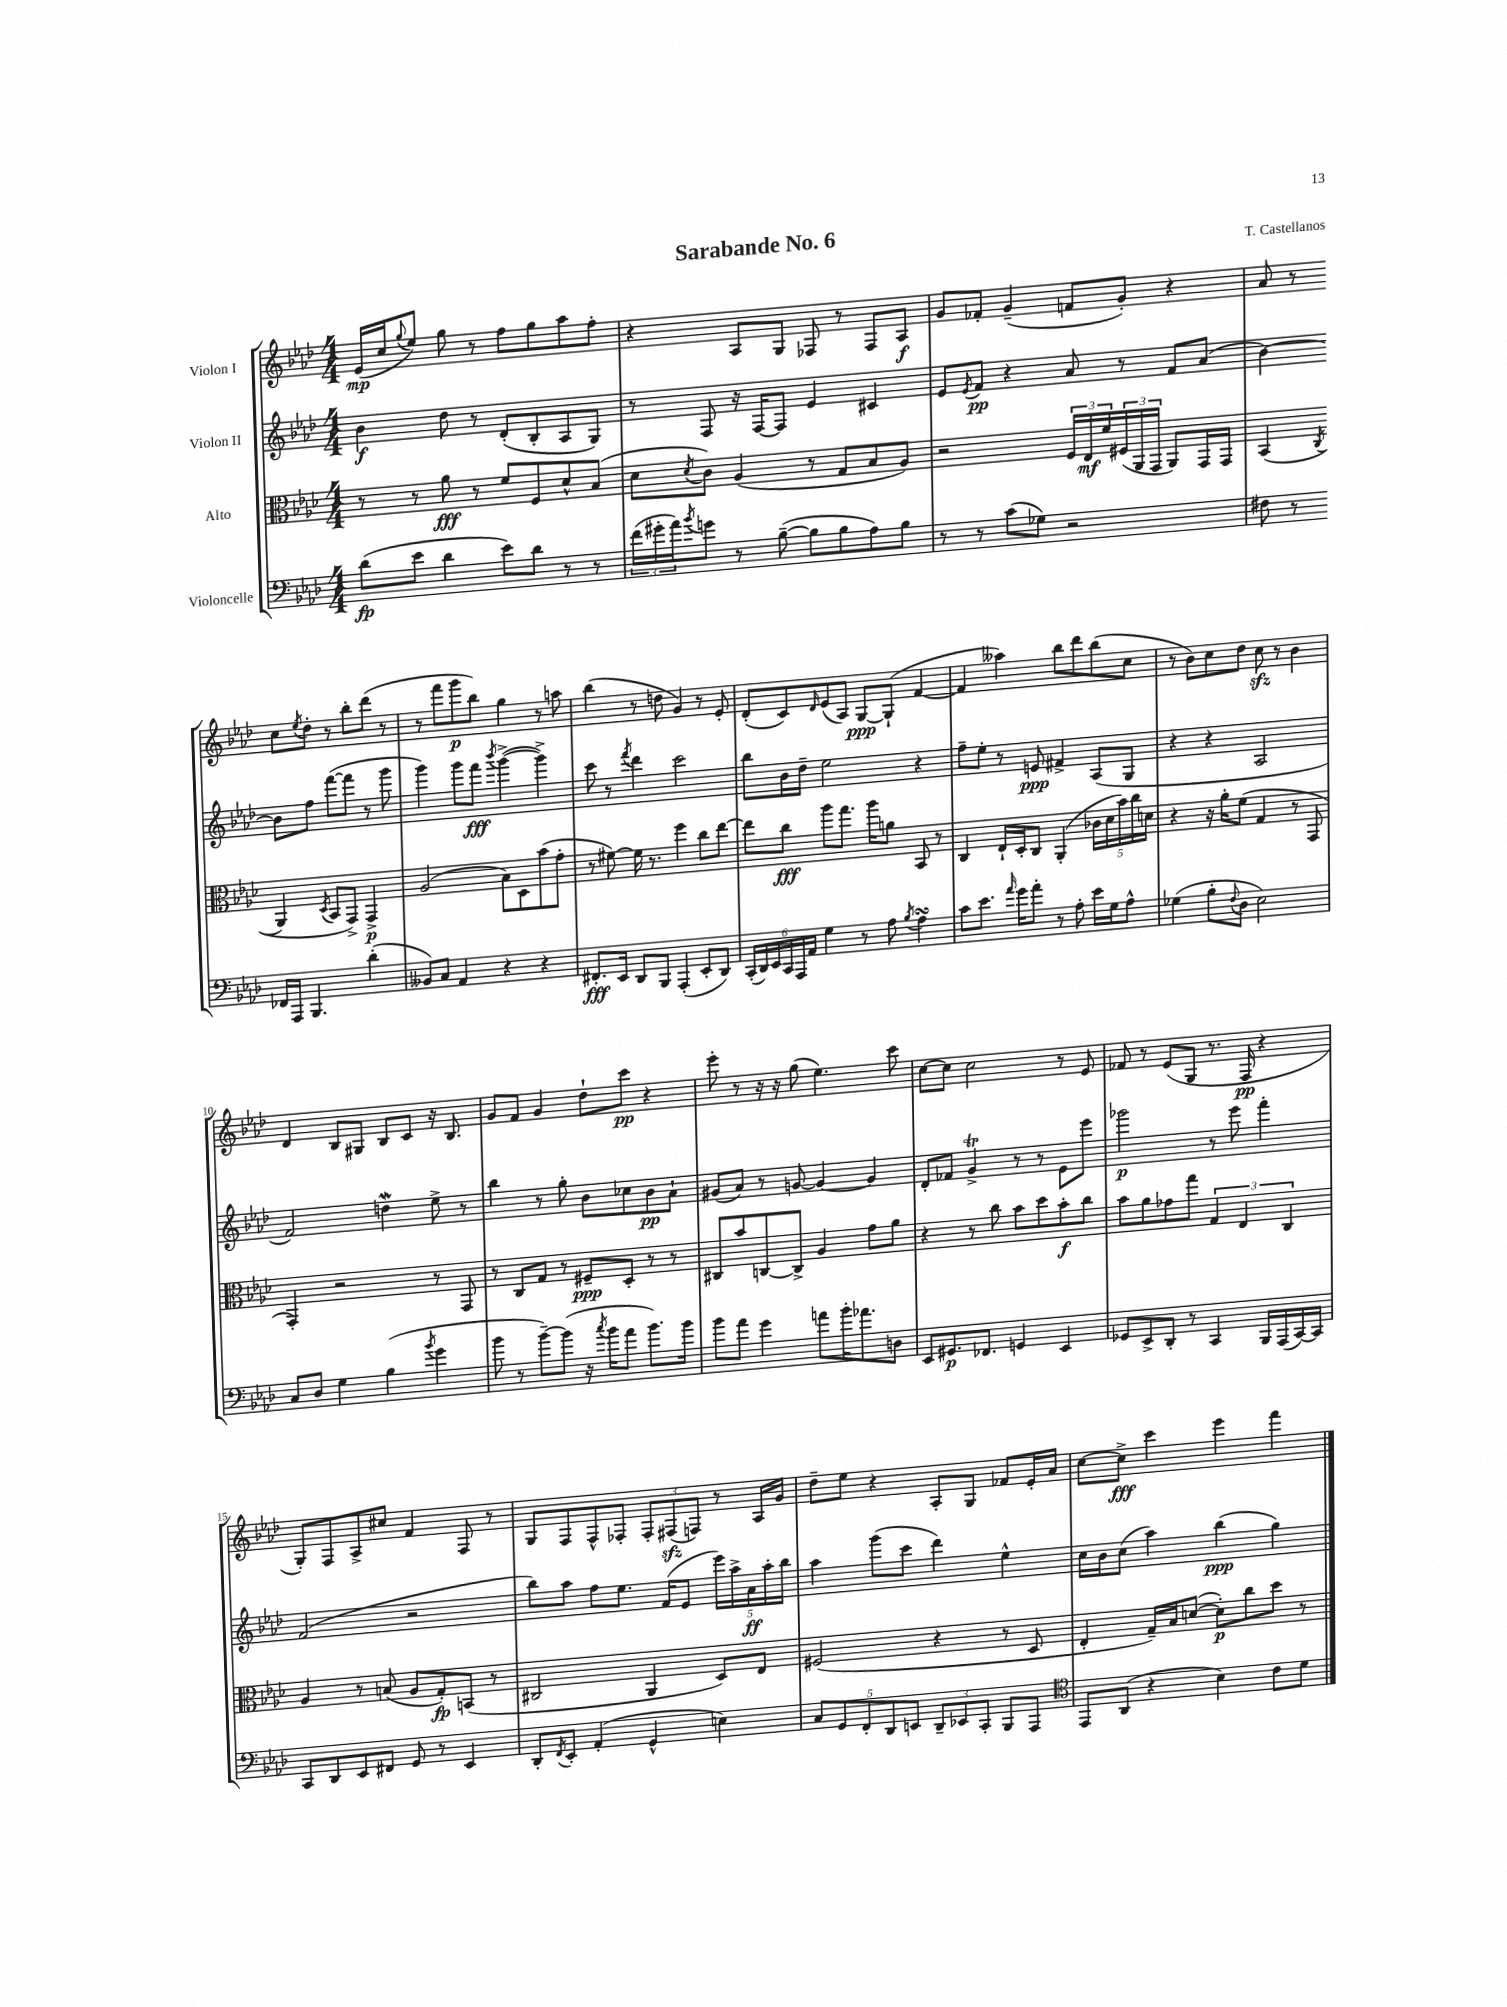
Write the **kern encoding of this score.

**kern	**kern	**kern	**kern
*staff4	*staff3	*staff2	*staff1
*clefF4	*clefC3	*clefG2	*clefG2
*k[b-e-a-d-]	*k[b-e-a-d-]	*k[b-e-a-d-]	*k[b-e-a-d-]
*M4/4	*M4/4	*M4/4	*M4/4
(8d-\L	8r	4b-\	(16e-/LL
.	.	.	16cc/J
.	.	.	8qqgg/
8e-\J	8r	.	8ee-/J)
4d-\	8a-\	8dd-\	8gg\
.	8r	8r	8r
8e-\L)	8f/L	(8d-'/L	8ff\L
8d-\J	8F/	8B-'/	8gg\
8r	8d-^^/	8A-/	8aa-\
8r	(8B-/J	8G/J)	8ff'\J
=	=	=	=
(24f\LL	8d-\L	8r	4r
24g#'\	.	.	.
24a-\J)	.	.	.
8qb-/	8qd-/	.	.
8g\J	8c\J)	8F/	.
8r	(4A-/	16r	8A-/L
.	.	[16F/LK	.
([8B-~\	.	8F/]J	8G/J
8B-\]L	8r	4e-/	8F-/
8B-\	8G/L	.	8r
8A-\)	8B-/	4c#/	8F-/L
8B-\J	8A-/J)	.	8A-/J
=	=	=	=
8r	2r	8e-/L	8g/L
.	.	8qe-/	.
8r	.	8f/J	8f-'/J
(8c\L	.	4r	(4g~/
8G-\J)	.	.	.
2r	24F/LL	8a-/	8f/L
.	24E-/	.	.
.	24f/	.	.
.	(24F#/	8r	8g'/J)
.	24AA-/	.	.
.	24GG/JJ	.	.
.	8AA-/L)	8f/L	4r
.	16GG/L	(8a-/J	.
.	16GG/JJ	.	.
=	=	=	=
8F#\	(4BB-/	[4b-\)	8a-/
8r	.	.	8r
.	8qC/	.	.
16FF-/LL	4AA-/	8b-\]L	8cc\L
16AAA-/JJ	.	.	.
.	.	.	8qee-/
4.BBB-/	.	8ff\J	8dd-'\J
.	8qD-/	.	.
.	8BB-/L	([8fff\L	8r
.	8GG^/J)	8fff\]J	8bb-'\L
(4d-'\	4GG^/	8r	(8ddd-\J
.	.	8ggg\	8r
=	=	=	=
8BB--/L)	(2A-/	4ggg\)	8r
8C/J	.	.	8fff\L
4AA-/	.	8ggg\L	8ggg\
.	.	8fff\J	8bb-\J)
.	.	8qbbb-/	.
4r	8B-\L)	([4ggg^\	4gg\
.	8D-\	.	.
4r	(8b-\	4ggg^\])	8r
.	8g'\J	.	8aa\
=	=	=	=
8.FF#'/L	8r	8ccc\	(4bb-\
.	[8f#\)	8r	.
16EE-/Jk	.	.	.
.	.	8qfff/	.
8DD-/L	16f#\]	4ddd-\	8r
.	8.r	.	.
8BBB-/J	.	.	8dd\
(4AAA-'/	4ff\	2ccc\	4g/)
8EE-'/L	8cc\L	.	8r
8DD-/J)	[8ee-\J	.	8e-'/
=	=	=	=
(24CC'/LL	8ee-\]L	8bb-\L	(8d-'/L
24DD-/)	.	.	.
24EE-/	.	.	.
24CC/	8cc\J	16b-\L	8c/)
24AAA-/	.	.	.
.	.	16dd-~\JJ	.
24AA-/JJ	.	.	.
.	.	.	16qqd-/
4G\	8aa-\L	2ee-\	(8e-/
.	8.gg\J	.	8A-/J)
8r	.	.	[8G/L
.	16aa-\LK	.	.
8A-\	8a\J	.	(8G`/]J
8qB-/	.	.	.
4A-\	8BB-/	4r	[4f/
.	8r	.	.
=	=	=	=
8c\L	4C/	8ff~\L	4f/]
8.e-\J	.	8ee-'\J	.
.	16E-`/LL	8r	4aa--\)
16qqa-/	.	.	.
16g\LK	16D-'/J	.	.
8a-'\J	8C/J	8e/	.
8r	(4AA-'/	4f#^/	8bb-\L
8A-'\	.	.	8ddd-\
16e-\LL	20c-\LL	(8A-/L	(8bb-\
.	20d-\	.	.
16G\J	.	.	.
.	20b-\)	.	.
8A-^^\J	.	8G/J	8cc\J
.	20cc\	.	.
.	20d\JJ	.	.
=	=	=	=
(4G-\	4r	4r	8r
.	.	.	8b-\L)
8B-'\L	16r	4r	8cc\
.	16a-'\LK	.	.
8qqF/	.	.	.
8D-\J	(8f\J	.	8dd-\J
2E-\)	4G/	2A-/	8cc\
.	.	.	8r
.	8r	.	4b-\
.	8GG/	.	.
=	=	=	=
8C/L	4GG'/)	2f/)	4d-/
8D-/J	.	.	.
4G\	2r	.	8B-/L
.	.	.	8G#/J
(4B-\	.	4dd\	8B-/L
.	.	.	8c/J
8qb-/	.	.	.
4g\	8r	8ee-^\	16r
.	.	.	8.B-/
.	8GG/	8r	.
=	=	=	=
8b-\	8r	4bb-\	8g/L
8r	8C/L	.	8f/J
[8b-~\L)	8G/J	8r	4g/
(8b-\]J	8r	8gg'\	.
16r	8F#~/L	8b-\L	8dd-`\L
8qcc/	.	.	.
16b-\LK	.	.	.
8a-\J	8D-'/J	8cc-\	8ccc\J
8.b-\L)	8r	8b-\	4r
.	8r	8a-`\J	.
16b-\Jk	.	.	.
=	=	=	=
8b-\L	8C#/L	(8g#/L	8eee-'\
8a-\J	8b-/	8a-/J)	8r
4g\	[8C/	8r	16r
.	.	.	16r
.	8C^/]J	[8g/	(8gg\
8a\L	4A-/	4g/_	4.ee-\)
16b-'\K	.	.	.
8.a-\	.	.	.
.	8g\L	4g/]	.
8D\J	8a-\J	.	8ccc\
=	=	=	=
8EE-/L	4r	8d-'/L	[8cc\L
8.GG#/	.	8f-/J	8cc\]J
.	8r	4g^/	2cc\
8.FF-/J	.	.	.
.	8cc\	.	.
4GG/	8b-\L	8r	.
.	8dd-\	8r	.
4EE-/	8b-'\	8e-\L	8r
.	8cc\J	8eee-\J	8e-/
=	=	=	=
8GG-/L	8b-\L	2ggg-\	8f-/
8EE-^/	8a-\	.	8r
8DD-'/J	8g-\	.	(8e-/L
8r	8gg\J	.	8G/J
4CC/	6G/	8r	8.r
.	.	8eee-\	.
.	6E-/	.	.
.	.	.	16F/
16BBB-/LL	.	4fff'\	4r
(16AAA-/	.	.	.
.	6C/	.	.
[16CC/)	.	.	.
16CC/]JJ	.	.	.
=	=	=	=
8CC/L	4A-/	(2f/	8G'/L)
8DD-/	.	.	8F/
8EE-/	8r	.	8A-^/
8FF#/J	(8B/	.	8cc#/J
8GG/	8A-/L	2r	4f/
8r	8G'/)	.	.
4EE-/	(8BB/J	.	8F/
.	8r	.	8r
=	=	=	=
8DD-'/L	2C#/	8bb-\L)	8G/L
8qFF/	.	.	.
8EE-'/J	.	8aa-\J	8F/
(4AA-'/	.	8ff\L	8F^^/
.	.	8.ee-\J	8F-'/J
4GG^^/	4AA-/	.	12F-'/L
.	.	(16f/LK	.
.	.	.	(12F#/
.	.	8e-/J	.
.	.	.	12F/J)
4E\)	8D-/L)	20eee-\LL)	8r
.	.	20aa-^\	.
.	.	20a-\	.
.	8E-/J	.	16A-/LL
.	.	20aa-'\	.
.	.	.	16g/JJ
.	.	20bb-\JJ	.
=	=	=	=
10C/L	(2F#/	4aa-\	8dd-~\L
10GG/	.	.	.
.	.	.	8ee-\J
10FF'/	.	.	.
.	.	(8ggg\L	4r
10DD-/	.	.	.
.	.	8ccc\J	.
10EE/J	.	.	.
12DD-~/L	4r	4ddd-\)	8A-'/L
12EE-/	.	.	.
.	.	.	8G/J
12CC'/J	.	.	.
8BBB-/L	8r	4ee-^^\	8f-/L
8AAA-/J	8D-/	.	16e-'/L
.	.	.	16a-/JJ
=	=	=	=
*clefC4	*	*	*
8EE-/L	4E-'/	16cc\LL	[8cc\L
.	.	16b-\J	.
(8AA-/J	.	(8cc\J	8cc^\]J
4r	16G~/LL)	4aa-\)	4ccc\
.	16B-/J	.	.
.	([8d/J	.	.
4B-\)	8d'\]L)	(4bb-\	4eee-\
.	8cc\	.	.
8c\L	8dd-\J	4gg\)	4fff\
8d-\J	8r	.	.
==	==	==	==
*-	*-	*-	*-
